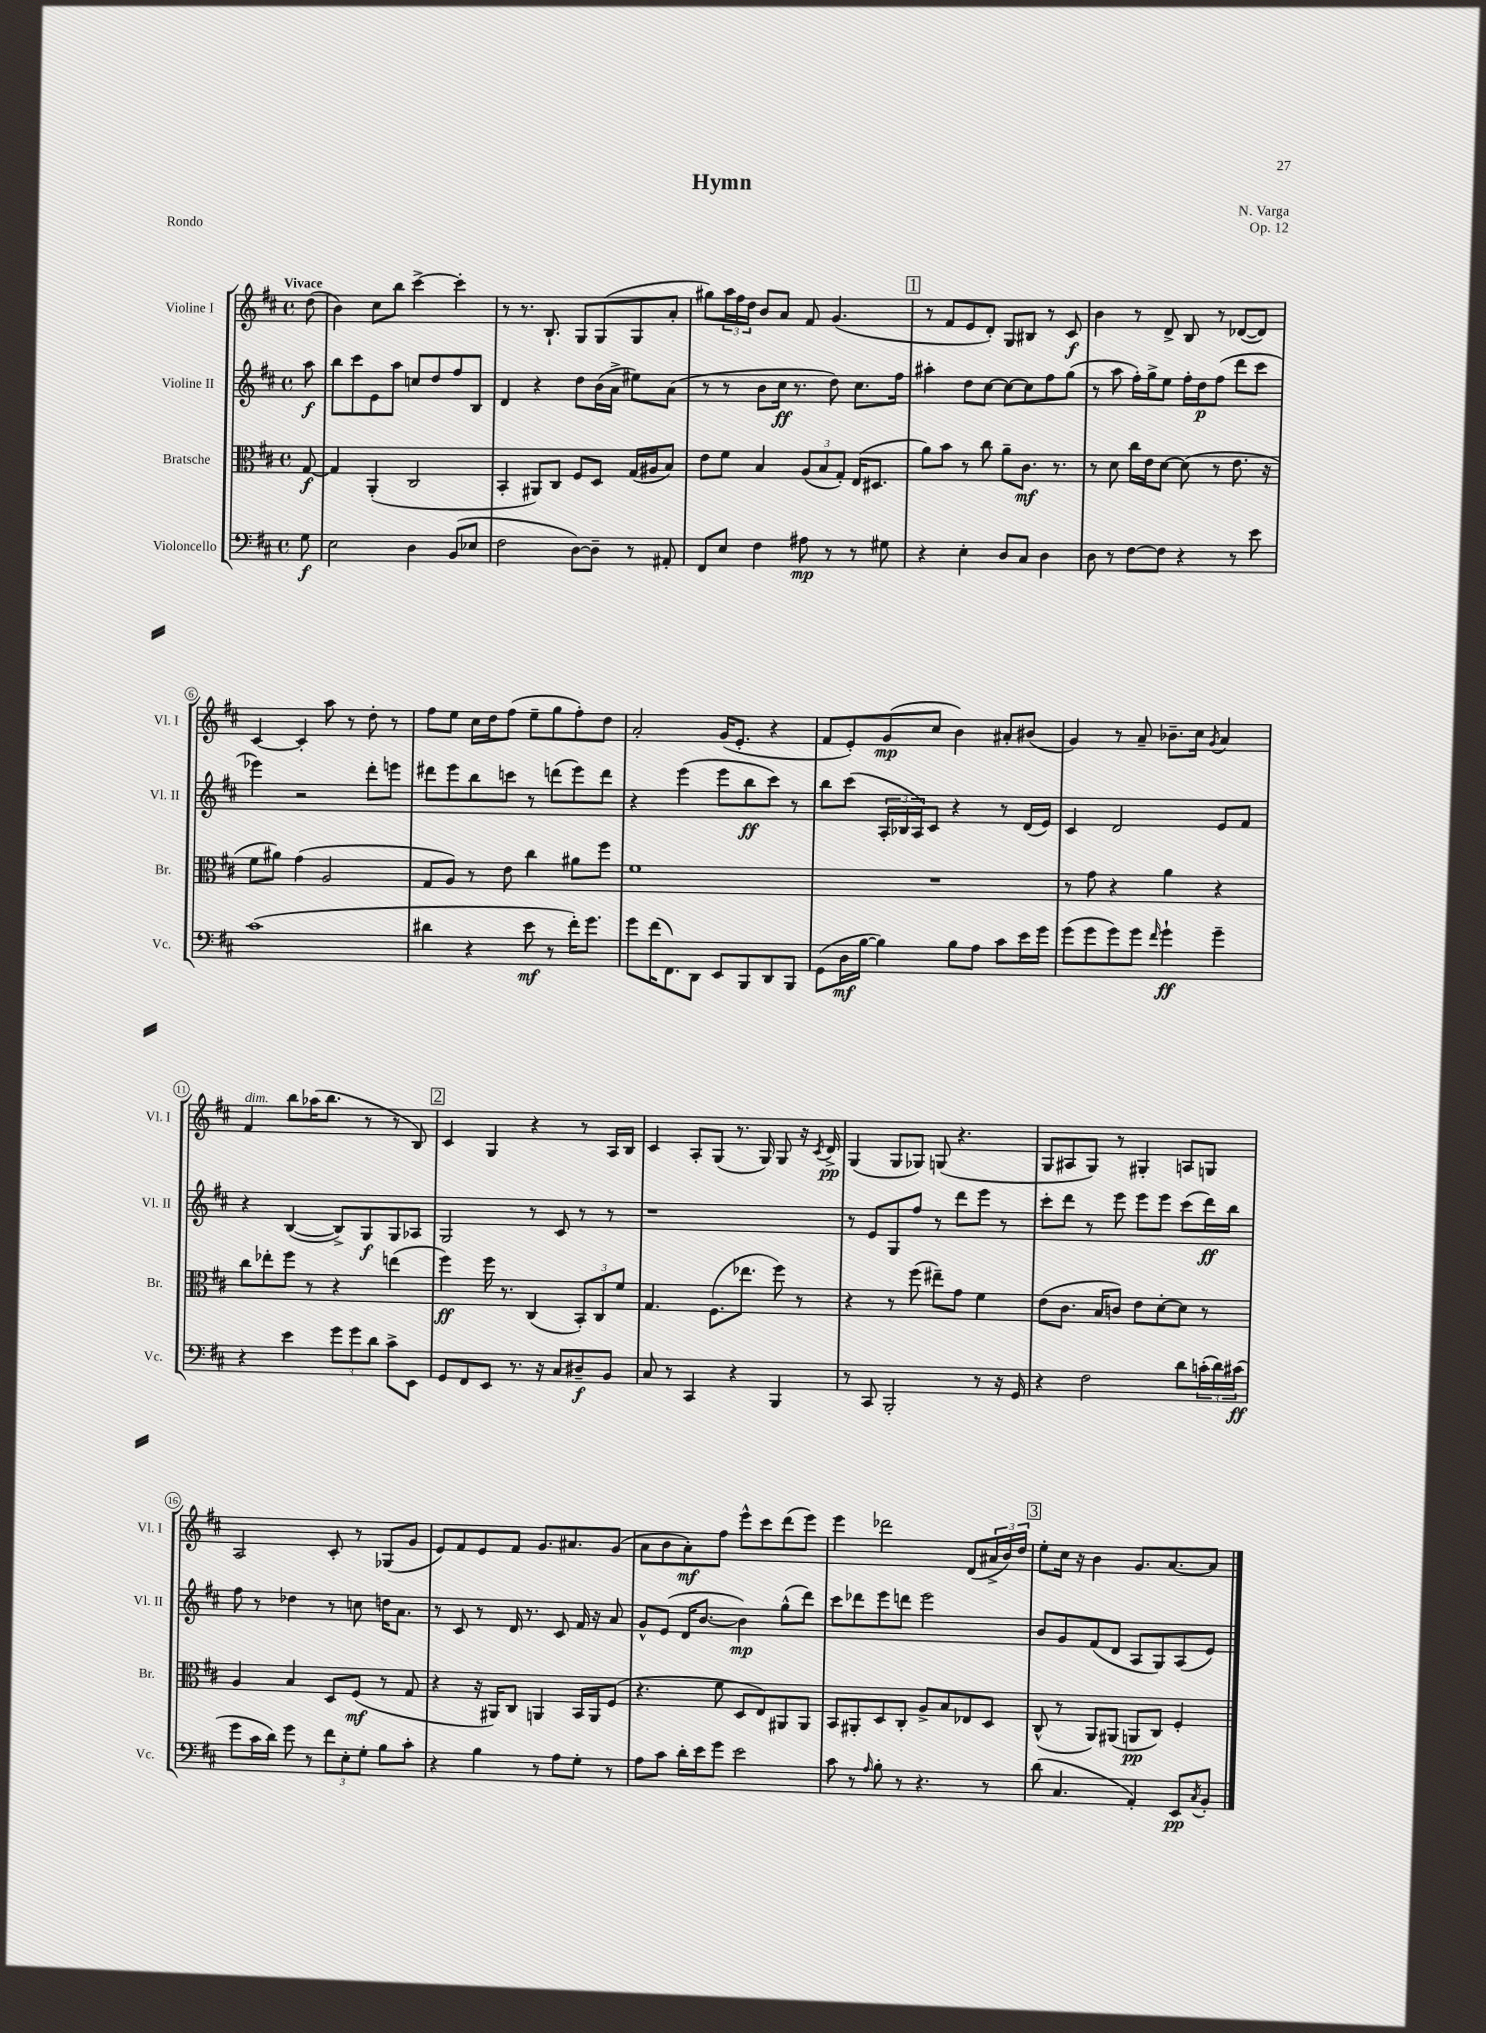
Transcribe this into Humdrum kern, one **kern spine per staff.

**kern	**dynam	**kern	**dynam	**kern	**dynam	**kern	**dynam
*part4	*part4	*part3	*part3	*part2	*part2	*part1	*part1
*staff4	*staff4	*staff3	*staff3	*staff2	*staff2	*staff1	*staff1
*I"Violoncello	*	*I"Bratsche	*	*I"Violine II	*	*I"Violine I	*
*I'Vc.	*	*I'Br.	*	*I'Vl. II	*	*I'Vl. I	*
*clefF4	*	*clefC3	*	*clefG2	*	*clefG2	*
*k[f#c#]	*	*k[f#c#]	*	*k[f#c#]	*	*k[f#c#]	*
*M4/4	*	*M4/4	*	*M4/4	*	*M4/4	*
*met(c)	*	*met(c)	*	*met(c)	*	*met(c)	*
=	=	=	=	=	=	=	=
!	!	!	!	!	!	!LO:TX:a:B:t=Vivace	!
8G\	f	[8G/	f	8aa\	f	(8dd\	.
=1	=1	=1	=1	=1	=1	=1	=1
2E\	.	4G/]	.	8bb\L	.	4b\)	.
.	.	.	.	8ccc#\	.	.	.
.	.	(4AA'/	.	8e\	.	8cc#\L	.
.	.	.	.	8aa\J	.	8bb\J	.
4D\	.	2C#/	.	8ccn/L	.	[4ccc#^\	.
.	.	.	.	8dd/	.	.	.
(8BB/L	.	.	.	8ff#/	.	4ccc#'\]	.
8E-X/J	.	.	.	8B/J	.	.	.
=2	=2	=2	=2	=2	=2	=2	=2
2F#\	.	4BB'/	.	4d/	.	8r	.
.	.	.	.	.	.	8.r	.
.	.	8AA#X/L)	.	4r	.	.	.
.	.	.	.	.	.	8.B`/	.
.	.	8C#/J	.	.	.	.	.
[8D\L)	.	8F#/L	.	8dd\L	.	8G/L	.
8D~\J]	.	8D/J	.	(16b\L	.	(8G/	.
.	.	.	.	16a^\JJ	.	.	.
8r	.	(16G/LL	.	8ee#X\L)	.	8G/	.
.	.	16A#X/J	.	.	.	.	.
8AA#X'/	.	8B/J)	.	(8a\J	.	8a'/J	.
=3	=3	=3	=3	=3	=3	=3	=3
8FF#/L	.	8e\L	.	8r	.	8gg#X\L)	.
8E/J	.	8f#\J	.	8r	.	24aa\L	.
.	.	.	.	.	.	24ff#\	.
.	.	.	.	.	.	24dd\JJ	.
4F#\	.	4B/	.	8b\L	.	8b/L	.
.	.	.	.	16cc#\Jk	ff	8a/J	.
.	.	.	.	8.r	.	.	.
8A#X\	mp	(12A/L	.	.	.	8f#/	.
.	.	12B/	.	.	.	.	.
8r	.	.	.	8dd\)	.	(4.g/	.
.	.	12G'/J)	.	.	.	.	.
8r	.	(16E/KL	.	8.cc#\L	.	.	.
.	.	8.D#X/J	.	.	.	.	.
8G#X\	.	.	.	.	.	.	.
.	.	.	.	16ff#\Jk	.	.	.
!!LO:REH:place=s1:t=1
=4	=4	=4	=4	=4	=4	=4	=4
4r	.	8a\L)	.	4aa#X'\	.	8r	.
.	.	8b\J	.	.	.	8f#/L	.
4E'\	.	8r	.	8dd\L	.	8e/	.
.	.	8cc#\	.	[8cc#\J	.	8d'/J)	.
8D/L	.	8a~\L	.	8cc#\L_	.	8G/L	.
8C#/J	.	8.c#\J	mf	8cc#\]	.	8B#X/J	.
4D\	.	.	.	8ff#\	.	8r	.
.	.	8.r	.	.	.	.	.
.	.	.	.	(8gg\J	.	8c#/	f
=5	=5	=5	=5	=5	=5	=5	=5
8D\	.	8r	.	8r	.	4b\	.
8r	.	8d\	.	8aa\	.	.	.
[8F#\L	.	16cc#\LL	.	16ff#'\LL)	.	8r	.
.	.	16e\J	.	16gg^\J	.	.	.
8F#\J]	.	[8d\J	.	8ee\J	.	8d^/	.
4r	.	(8d\]	.	16ff#'\LL	.	8B/	.
.	.	.	.	16dd\J	p	.	.
.	.	8r	.	(8ff#\J	.	8r	.
8r	.	8.e\	.	8ddd\L	.	([8d-X/L	.
8e\	.	.	.	8ccc#\J	.	8d-/J])	.
.	.	16r	.	.	.	.	.
!!LO:LB:g=z
=6	=6	=6	=6	=6	=6	=6	=6
(1c#	.	8f#\L	.	4eee-X\)	.	[4c#/	.
.	.	8a#X\J)	.	.	.	.	.
.	.	(4g\	.	2r	.	4c#'/]	.
.	.	2A/	.	.	.	8aa\	.
.	.	.	.	.	.	8r	.
.	.	.	.	8ddd'\L	.	8dd'\	.
.	.	.	.	8eeen\J	.	8r	.
=7	=7	=7	=7	=7	=7	=7	=7
4d#X\	.	8G/L	.	8ddd#X\L	.	8ff#\L	.
.	.	8A/J)	.	8eee\	.	8ee\J	.
4r	.	8r	.	8bb\	.	16cc#\LL	.
.	.	.	.	.	.	16dd\J	.
.	.	8e\	.	8cccn\J	.	(8ff#\J	.
8e\	mf	4cc#\	.	8r	.	8ee~\L	.
8r	.	.	.	(8dddn\L	.	8gg\	.
16f#'\KL)	.	8a#X\L	.	8eee\)	.	8ff#'\)	.
8.g\J	.	.	.	.	.	.	.
.	.	8ff#\J	.	8ddd\J	.	8dd\J	.
=8	=8	=8	=8	=8	=8	=8	=8
8g\L	.	1f#	.	4r	.	2a'/	.
(16f#\K	.	.	.	.	.	.	.
8.FF#\)	.	.	.	.	.	.	.
.	.	.	.	(4eee\	.	.	.
8DD\J	.	.	.	.	.	.	.
8EE/L	.	.	.	8eee\L	.	(16g/KL	.
.	.	.	.	.	.	8.e'/J	.
8BBB/	.	.	.	8bb\	ff	.	.
8DD/	.	.	.	8ccc#\J)	.	4r	.
8BBB/J	.	.	.	8r	.	.	.
=9	=9	=9	=9	=9	=9	=9	=9
(8GG\L	.	1r	.	8bb\L	.	8f#/L	.
16D\L	mf	.	.	(8ccc#\J	.	8e'/)	.
[16B\JJ	.	.	.	.	.	.	.
4B\])	.	.	.	24A'/LL	.	(8g/	mp
.	.	.	.	24B-X/	.	.	.
.	.	.	.	24A/J)	.	.	.
.	.	.	.	8c#/J	.	8cc#/J	.
8B\L	.	.	.	4r	.	4b\)	.
8A\J	.	.	.	.	.	.	.
8c#\L	.	.	.	8r	.	8a#X'/L	.
16e\L	.	.	.	(16d/LL	.	(8b#X/J	.
16g\JJ	.	.	.	16e/JJ)	.	.	.
=10	=10	=10	=10	=10	=10	=10	=10
(8g\L	.	8r	.	4c#/	.	4g/)	.
8g\	.	8g\	.	.	.	.	.
8g\)	.	4r	.	2d/	.	8r	.
8g\J	.	.	.	.	.	8a~/	.
16qqf#/	.	.	.	.	.	.	.
4g`\	ff	4a\	.	.	.	8.b-X~\L	.
.	.	.	.	.	.	16cc#\Jk	.
.	.	.	.	.	.	8qg/	.
4g~\	.	4r	.	8e/L	.	4a/	.
.	.	.	.	8f#/J	.	.	.
!!LO:LB:g=z
=11	=11	=11	=11	=11	=11	=11	=11
!	!	!	!	!	!	!LO:TX:a:i:t=dim.	!
4r	.	8cc#\L	.	4r	.	4f#/	.
.	.	8ee-X'\	.	.	.	.	.
4e\	.	8ff#\J	.	([4B/	.	8bb\L	.
.	.	8r	.	.	.	(16aa-X\K	.
.	.	.	.	.	.	8.bb\J	.
12g\L	.	4r	.	8B^/L])	.	.	.
12g\	.	.	.	.	.	.	.
.	.	.	.	8G/	f	8r	.
12d\J	.	.	.	.	.	.	.
8c#^\L	.	(4een\	.	8G/	.	8r	.
8EE\J	.	.	.	8A-X/J	.	8B/)	.
!!LO:REH:place=s1:t=2
=12	=12	=12	=12	=12	=12	=12	=12
8GG/L	.	4ff#\)	ff	2G/	.	4c#/	.
8FF#/	.	.	.	.	.	.	.
8EE/J	.	16ff#\	.	.	.	4G/	.
.	.	8.r	.	.	.	.	.
8.r	.	.	.	.	.	.	.
.	.	(4C#/	.	8r	.	4r	.
16r	.	.	.	.	.	.	.
8C#/L	.	.	.	8c#/	.	.	.
8D#X~/	f	12BB'/L)	.	8r	.	8r	.
.	.	12C#/	.	.	.	.	.
8BB/J	.	.	.	8r	.	16A/LL	.
.	.	12f#/J	.	.	.	.	.
.	.	.	.	.	.	16B/JJ	.
=13	=13	=13	=13	=13	=13	=13	=13
8C#/	.	4.G/	.	1r	.	4c#/	.
8r	.	.	.	.	.	.	.
4CC#/	.	.	.	.	.	8A'/L	.
.	.	(8.F#\L	.	.	.	(8G/J	.
4r	.	.	.	.	.	8.r	.
.	.	8.ee-X\J	.	.	.	.	.
.	.	.	.	.	.	16G/)	.
4BBB/	.	8ff#\)	.	.	.	8G/	.
.	.	8r	.	.	.	16r	.
.	.	.	.	.	.	8qc#/	.
.	.	.	.	.	.	16d^/	pp
=14	=14	=14	=14	=14	=14	=14	=14
8r	.	4r	.	8r	.	(4G/	.
8CC#/	.	.	.	8e/L	.	.	.
2BBB'/	.	8r	.	8G/	.	8G/L	.
.	.	(8ff#\	.	8ff#/J	.	8G-X/J)	.
.	.	8ee#X~\L)	.	8r	.	(8Gn/	.
.	.	8g\J	.	8ddd\L	.	4.r	.
8r	.	4f#\	.	8eee\J	.	.	.
16r	.	.	.	8r	.	.	.
16GG/	.	.	.	.	.	.	.
=15	=15	=15	=15	=15	=15	=15	=15
4r	.	(8e\L	.	8ccc#'\L	.	8G/L	.
.	.	8.c#\J	.	8ddd\J	.	8A#X/	.
2F#\	.	.	.	8r	.	8G/J)	.
.	.	16B/KL	.	.	.	.	.
.	.	8cn/J)	.	8eee\	.	8r	.
.	.	8e\L	.	8eee\L	.	4G#X'/	.
.	.	[8d'\	.	8eee\J	.	.	.
8d\L	.	8d\J]	.	(8ccc#\L	.	8An/L	.
(24cn'\L	.	8r	.	16ddd\L)	ff	8Gn/J	.
24d\)	.	.	.	.	.	.	.
.	.	.	.	16bb\JJ	.	.	.
(24c#X\JJ	ff	.	.	.	.	.	.
!!LO:LB:g=z
=16	=16	=16	=16	=16	=16	=16	=16
8g\L	.	4A/	.	8ff#\	.	2A/	.
16c#\L	.	.	.	8r	.	.	.
16d\JJ)	.	.	.	.	.	.	.
8g\	.	4B/	.	4dd-X\	.	.	.
8r	.	.	.	.	.	.	.
12f#\L	.	8D/L	.	8r	.	8c#'/	.
12E'\	.	.	.	.	.	.	.
.	.	(8F#/J	mf	8ccn\	.	8r	.
12G'\J	.	.	.	.	.	.	.
8B\L	.	8r	.	16ddn\KL	.	(8G-X/L	.
.	.	.	.	8.a\J	.	.	.
8c#'\J	.	8G/	.	.	.	8g/J	.
=17	=17	=17	=17	=17	=17	=17	=17
4r	.	4r	.	8r	.	8e/L)	.
.	.	.	.	8c#/	.	8f#/	.
4B\	.	16r	.	8r	.	8e/	.
.	.	16AA#X/KL)	.	.	.	.	.
.	.	8C#/J	.	16d/	.	8f#/J	.
.	.	.	.	8.r	.	.	.
8r	.	4AAn/	.	.	.	8.g/L	.
8A\L	.	.	.	8c#/	.	.	.
.	.	.	.	.	.	8.a#X/	.
8G'\J	.	16BB/LL	.	16f#/	.	.	.
.	.	16AA/J	.	16r	.	.	.
8r	.	(8F#/J	.	8a/	.	(8g/J	.
=18	=18	=18	=18	=18	=18	=18	=18
8A\L	.	4.r	.	8g^^/L	.	8a\L	.
8c#\J	.	.	.	(8e/J	.	8b\	.
16d'\LL	.	.	.	16d/KL	.	8a'\)	mf
16e\J	.	.	.	[8.b/J	.	.	.
8g\J	.	8f#\	.	.	.	8ff#\J	.
2e\	.	8D/L	.	4b\])	mp	8eee^^\L	.
.	.	8E/)	.	.	.	8ccc#\	.
.	.	8AA#X/	.	(8gg^^\L	.	(8ddd\	.
.	.	8AA#/J	.	8ddd\J)	.	8eee\J)	.
=19	=19	=19	=19	=19	=19	=19	=19
8c#\	.	8BB/L	.	8ccc#\L	.	4eee\	.
8r	.	8AA#X'/	.	8ddd-X\	.	.	.
16qqA/	.	.	.	.	.	.	.
8B'\	.	8D/	.	8eee\	.	2ddd-X\	.
8r	.	8C#'/J	.	8dddn\J	.	.	.
4.r	.	8A^/L	.	2eee\	.	.	.
.	.	8B/	.	.	.	.	.
.	.	8E-X/	.	.	.	(8d/L	.
8r	.	8D/J	.	.	.	24a#X^/L	.
.	.	.	.	.	.	24b/)	.
.	.	.	.	.	.	24dd/JJ	.
!!LO:REH:place=s1:t=3
=20	=20	=20	=20	=20	=20	=20	=20
(8d\	.	(8C#^^/	.	8b/L	.	8ee'\L	.
4.C#/	.	8r	.	8g/	.	16cc#\Jk	.
.	.	.	.	.	.	16r	.
.	.	8AA/L)	.	(8f#/	.	4b\	.
.	.	(8AA#X/J	.	8d/J	.	.	.
4AA'/)	.	8AAn/L	pp	8A/L	.	8.g/L	.
.	.	8C#/J)	.	8G/)	.	.	.
.	.	.	.	.	.	[8.a/	.
8EE/L	pp	4F#'/	.	(8A/	.	.	.
8qC#/	.	.	.	.	.	.	.
8BB'/J	.	.	.	8e/J)	.	8a/J]	.
==	==	==	==	==	==	==	==
*-	*-	*-	*-	*-	*-	*-	*-
